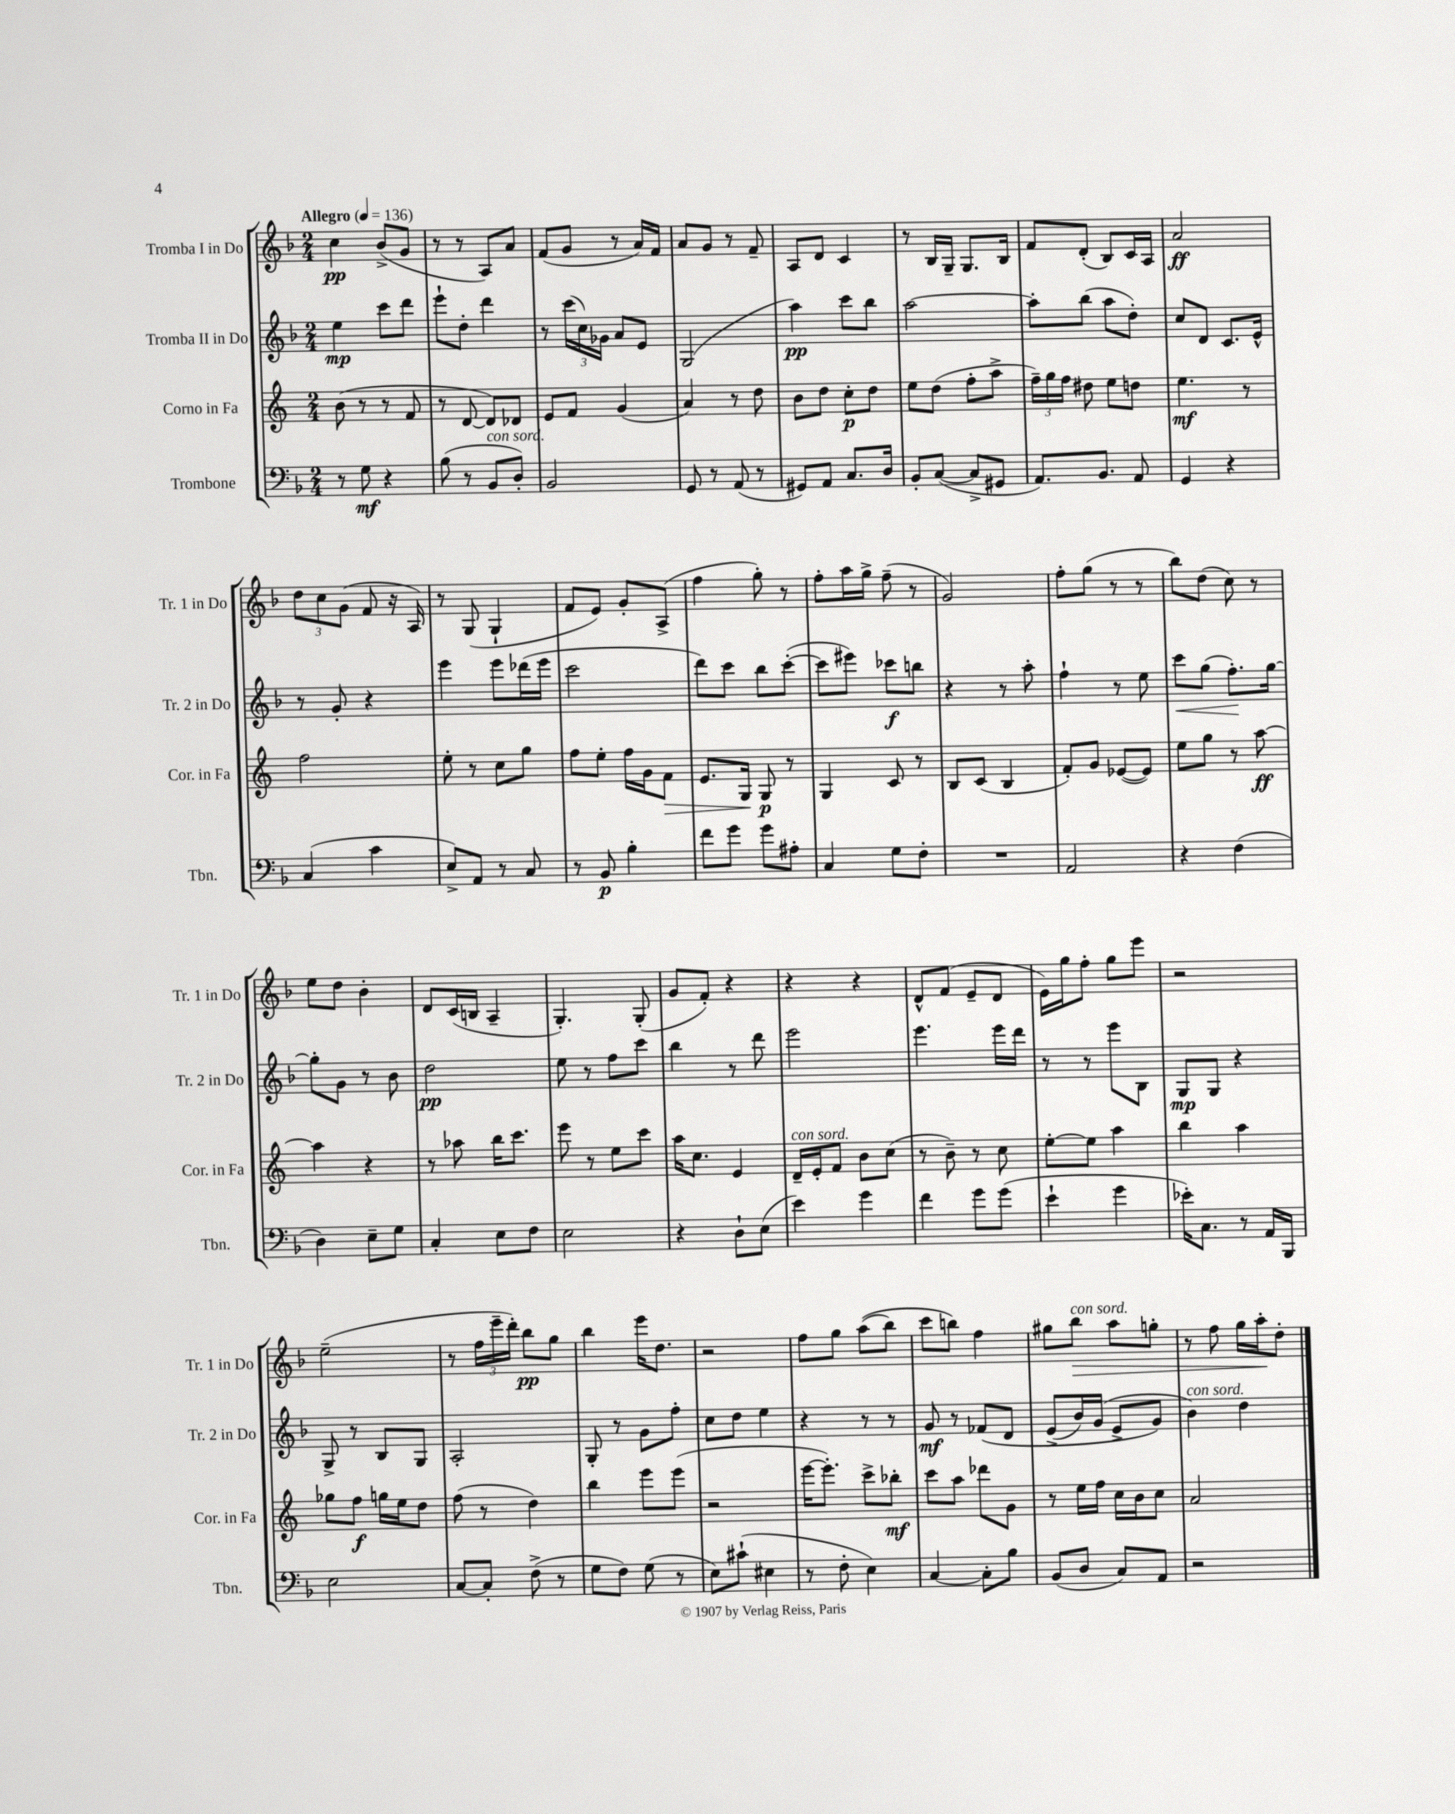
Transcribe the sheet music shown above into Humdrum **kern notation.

**kern	**kern	**kern	**kern
*staff4	*staff3	*staff2	*staff1
*clefF4	*clefG2	*clefG2	*clefG2
*k[b-]	*k[]	*k[b-]	*k[b-]
*M2/4	*M2/4	*M2/4	*M2/4
*MM136	*MM136	*MM136	*MM136
8r	(8b	4ee	4cc
8G	8r	.	.
4r	8r	8ccc	(8b-^
.	8f	8ddd	8g
=	=	=	=
(8B-	8r	8eee`	8r
8r	[8d	8dd'	8r
8BB-	8d])	4ddd	8A)
8D')	8d-	.	8a
=	=	=	=
2BB-	8e	8r	(8f
.	8f	(24ccc	8g
.	.	24cc)	.
.	.	24g-	.
.	(4g	8a	8r
.	.	8e	16a)
.	.	.	16f
=	=	=	=
8GG	4a)	(2G	8a
8r	.	.	8g
(8AA	8r	.	8r
8r	8dd	.	8f~
=	=	=	=
8GG#)	8b	4aa)	8A
8AA	8dd	.	8d
8.C	8cc'	8ccc	4c
.	8dd	8bb-	.
16D	.	.	.
=	=	=	=
8BB-'	8ee	[2aa	8r
([8C	(8dd	.	16B-
.	.	.	16G~
8C^]	8ff'	.	8.G
8GG#	8aa^	.	.
.	.	.	16B-
=	=	=	=
8.AA)	24ff~)	8aa']	8f
.	24gg	.	.
.	24ff	.	.
.	8dd#	(8bb-	(8d'
8.BB-	.	.	.
.	8ee	8aa	8B-)
8AA	8dd	8dd')	16c
.	.	.	16A
=	=	=	=
4GG	4.ee	8cc	2a
.	.	8d	.
4r	.	8.c	.
.	8r	.	.
.	.	16e^^	.
=	=	=	=
(4C	2ff	8r	12dd
.	.	.	12cc
.	.	8g'	.
.	.	.	(12g
4c	.	4r	8f
.	.	.	16r
.	.	.	16A)
=	=	=	=
8E^)	8ee'	4eee	8r
8AA	8r	.	(8G
8r	8cc	8eee	4G`
8C	8gg	(16ddd-	.
.	.	16eee	.
=	=	=	=
8r	8ff	2ccc	8f
8BB-	8ee'	.	8e)
4B-'	16ff	.	8g'
.	16g	.	.
.	8f	.	(8A^
=	=	=	=
8f	8.e	8ddd)	4ff
8g	.	8ccc	.
.	16G	.	.
8g	8G	8bb-	8gg')
8A#'	8r	([8ccc'	8r
=	=	=	=
4C	4G	8ccc]	8ff'
.	.	8eee#)	16aa
.	.	.	16gg^
8G	8c	8ccc-	(8ff~
8F'	8r	8bb	8r
=	=	=	=
2r	8B	4r	2g)
.	(8c	.	.
.	4B	8r	.
.	.	8aa'	.
=	=	=	=
2AA	8f')	4ff`	8ff'
.	8g	.	(8gg
.	([8e-	8r	8r
.	8e-])	8ee	8r
=	=	=	=
4r	8ee	8ccc	8bb-)
.	8gg	(8gg	(8dd
(4F	8r	8.ff')	8cc)
.	[8aa	.	8r
.	.	[16gg	.
=	=	=	=
4D)	4aa]	8gg']	8ee
.	.	8g	8dd
8E~	4r	8r	4b-'
8G	.	8b-	.
=	=	=	=
4C'	8r	2dd	8d
.	8aa-	.	(16c
.	.	.	16B
8E	16bb	.	4A~
.	8.ccc	.	.
8F	.	.	.
=	=	=	=
2E	8eee	8ee	4.G')
.	8r	8r	.
.	8ee	8ff	.
.	8ccc	8ccc	(8G'
=	=	=	=
4r	16aa	4bb-	8g
.	8.cc	.	.
.	.	.	8f')
8D`	4e	8r	4r
(8E	.	8ddd	.
=	=	=	=
4e)	16d~	2eee	4r
.	16e'	.	.
.	8f	.	.
4g	8b	.	4r
.	(8cc	.	.
=	=	=	=
4f	8r	4.eee	8d^^
.	8b~)	.	(8f
8g	8r	.	8e~
(8g	8cc	16eee	8d
.	.	16ddd	.
=	=	=	=
4e`	[8ee'	8r	16e)
.	.	.	16gg
.	8ee]	8r	8ff'
4g	4aa	8eee	8gg
.	.	8B-	8eee
=	=	=	=
16e-')	4bb	8G	2r
8.C	.	.	.
.	.	8G	.
8r	4aa	4r	.
16AA	.	.	.
16BBB-	.	.	.
=	=	=	=
2E	8gg-	8G^	(2ee~
.	8ff	8r	.
.	16gg	8B-	.
.	16ee	.	.
.	8dd	8G	.
=	=	=	=
[8C	(8ff	2A'	8r
8C']	8r	.	24ff
.	.	.	24eee~
.	.	.	24ddd')
(8F^	4dd)	.	8bb-
8r	.	.	8gg
=	=	=	=
8G	4bb	8G'	4bb-
8F)	.	8r	.
(8G	8eee	8g	16eee
.	.	.	8.dd
8r	(8eee	8ff'	.
=	=	=	=
8E)	2r	8cc	2r
(8c#`	.	8dd	.
4E#	.	4ee	.
=	=	=	=
8r	[16eee	4r	8ff
.	8.eee'])	.	.
8F'	.	.	8gg
4E)	8ccc^	8r	&((8aa
.	8bb-'	8r	8bb-)
=	=	=	=
[4C	8ccc	8g	8ccc
.	8aa	8r	8bb&)
8C']	8ddd-	&(8f-	4ff
8B-	8g	8d	.
=	=	=	=
(8BB-	8r	(8e^	8gg#
8D	16ee	16b-)	8bb-
.	16ff	(16g	.
8C)	16cc	8e^	8aa
.	16b	.	.
8AA	8cc	8g&)	8gg'
=	=	=	=
2r	2a	4b-)	8r
.	.	.	8ff
.	.	4dd	16gg
.	.	.	16aa'
.	.	.	8dd'
==	==	==	==
*-	*-	*-	*-
